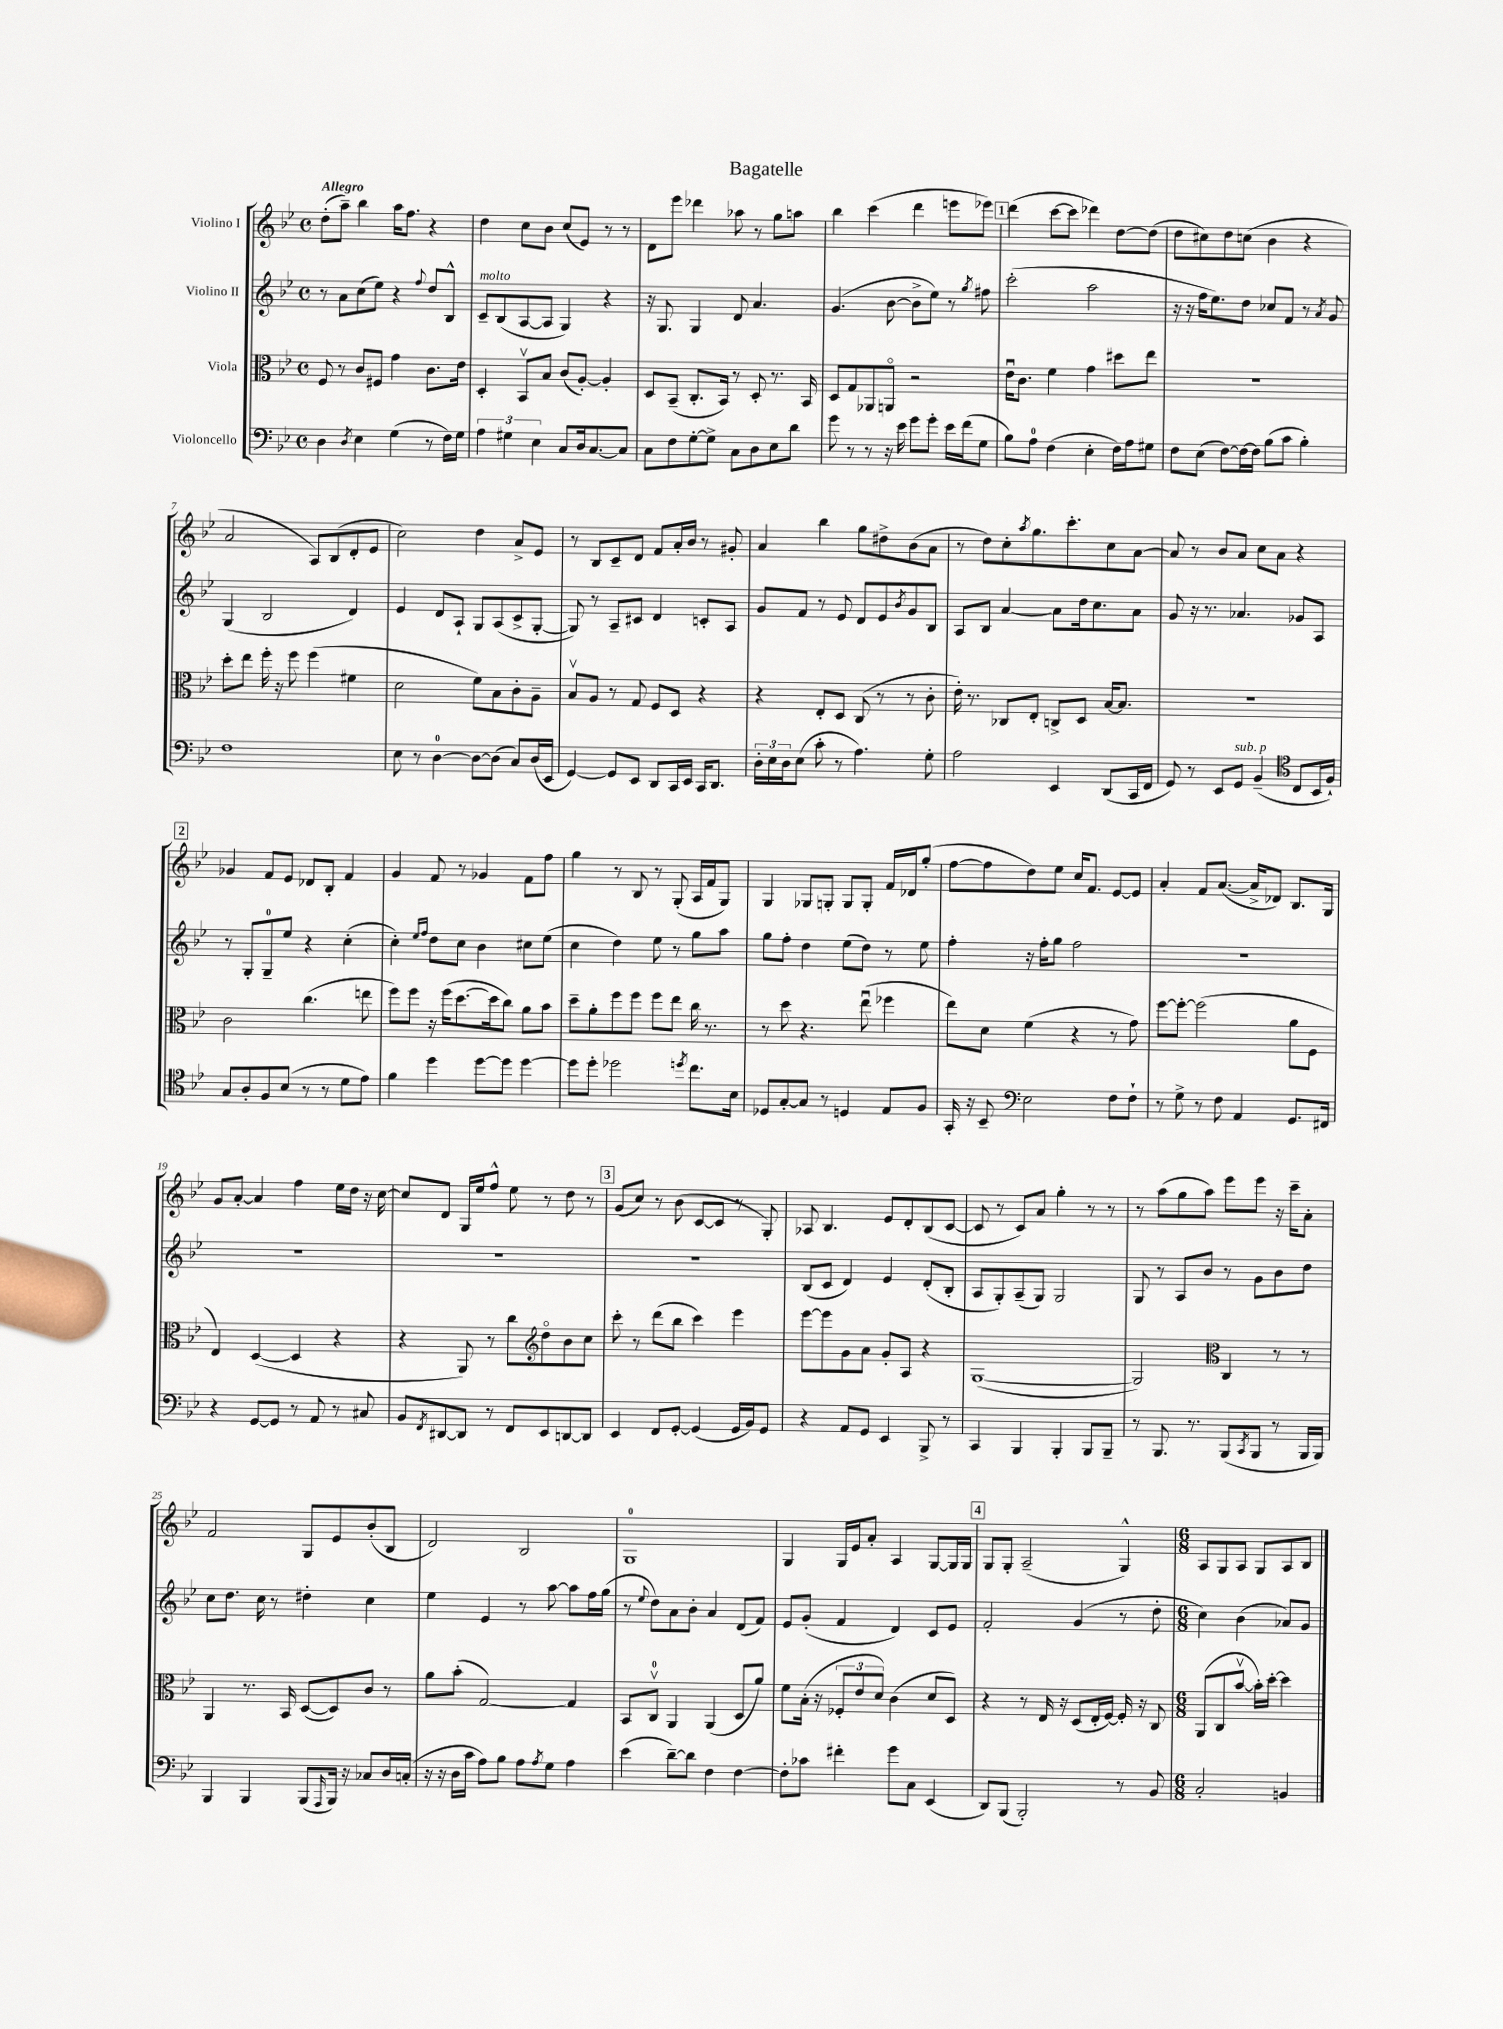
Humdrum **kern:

**kern	**kern	**kern	**kern
*part4	*part3	*part2	*part1
*staff4	*staff3	*staff2	*staff1
*I"Violoncello	*I"Viola	*I"Violino II	*I"Violino I
*clefF4	*clefC3	*clefG2	*clefG2
*k[b-e-]	*k[b-e-]	*k[b-e-]	*k[b-e-]
*M4/4	*M4/4	*M4/4	*M4/4
*met(c)	*met(c)	*met(c)	*met(c)
=1	=1	=1	=1
!	!	!	!LO:TX:a:B:t=Allegro
4D\	8F/	8r	(8dd'\L
.	8r	8a\L	8aa~\J)
8qD/	.	.	.
4E-\	8c/L	(8cc\	4bb-\
.	8F#X/J	8ee-\J)	.
(4G\	4g\	4r	16aa\KL
.	.	.	8.ff\J
.	.	8qqff/	.
8r	8.c\L	8dd/L	4r
16F\LL)	.	8B-^^/J	.
16G\JJ	16e-\Jk	.	.
=2	=2	=2	=2
!	!	!LO:TX:a:i:t=molto	!
6A\	4D'/	8c~/L	4dd\
.	.	(8B-/	.
6G#X\	.	.	.
.	8BB-v/L	[8A/	8cc\L
6E-\	.	.	.
.	8B-/J	8A/J]	8b-\J
8C/L	(8c/L	4G/)	(8cc/L
16D/k	[8A'/J)	.	8e-/J)
[8.C/	.	.	.
.	4A'/]	4r	8r
8C/J]	.	.	8r
=3	=3	=3	=3
8C\L	8D/L	16r	8d\L
.	.	8.G/	.
8F\	(8BB-~/J	.	8eee-\J
[8G'\	8.C'/L	4G/	4ddd-X\
8G^\J]	.	.	.
.	16BB-/Jk)	.	.
8C\L	8r	8d/	8aa-X\
8D\	8D'/	4.a/	8r
8E-\	8.r	.	8gg\L
8d\J	.	.	8aan\J
.	16BB-/	.	.
=4	=4	=4	=4
8g\	8D/L	(4.g/	4bb-\
8r	8G/	.	.
8r	8AA-X/	.	(4ccc\
16r	8AAn/J	[8b-\	.
16e-\	.	.	.
8g\L	2r	8b-^\L]	4ddd\
8g'\J	.	8ee-\J)	.
16e-\LL	.	8r	8eeen\L
(16f\J	.	.	.
.	.	8qgg/	.
8G\J	.	8ff#X\	8eee-X\J)
!!LO:REH:place=s1:t=1
=5	=5	=5	=5
8B-\L)	16e-u\KL	(2ccc'\	(4ddd\
.	8.c\J	.	.
8A\J	.	.	.
(4F\	4f\	.	[8ccc\L
.	.	.	8ccc\J]
4E-'\	4g\	2aa\	4ddd-X\)
16F\LL)	8dd#X\L	.	[8dd\L
16A\J	.	.	.
8G#X\J	8ee-\J	.	(8dd\J]
=6	=6	=6	=6
8F\L	1r	16r	8dd\L
.	.	16r	.
(8E-\J	.	16ff\KL	8cc#X\)
.	.	8.ee-\)	.
[8F\L)	.	.	8dd\
16F\L_	.	8dd\J	(8ccn\J
16F\JJ]	.	.	.
(8B-\L	.	8cc-X/L	4b-\
8c\J	.	8f/J	.
4B-'\)	.	8r	4r
.	.	8qa/	.
.	.	8g/	.
!!LO:LB:g=z
=7	=7	=7	=7
1F	8dd'\L	(4G/	2a/
.	8ee-\J	.	.
.	16ff'\	2B-/	.
.	16r	.	.
.	8ff\	.	.
.	(4ff\	.	8A/L)
.	.	.	(8B-/
.	4f#X\	4d/)	8d'/
.	.	.	8e-/J
=8	=8	=8	=8
8E-\	2d\	4e-/	2cc\)
8r	.	.	.
[4D\	.	8d/L	.
.	.	8A`/J	.
8D\L_	8f\L)	8G/L	4dd\
(8D\J]	8B-\	(8A/	.
8C/L)	8c'\	8c^/	8a^/L
(16D/L	8A~\J	[8G'/J	8e-/J
16EE-/JJ	.	.	.
=9	=9	=9	=9
[4GG/)	8B-v/L	8G/])	8r
.	8A/J	8r	8B-/L
8GG/L]	8r	8A~/L	8c~/
8EE-/J	8G/	8c#X/J	8d/J
8DD/L	8F/L	4d/	8f/L
16CC/L	8D/J	.	16a'/L
16EE-/JJ	.	.	16b-/JJ
16CC/KL	4r	8cn'/L	8r
8.DD/J	.	.	.
.	.	8A/J	8g#X'/
=10	=10	=10	=10
24D'\LL	4r	8g/L	4a/
24E-\	.	.	.
24D\J	.	.	.
(8E-\J	.	8f/J	.
8c'\	8E-'/L	8r	4bb-\
8r	8D/J	8e-/	.
4.A\)	(8C/	8d/L	8gg\L
.	8r	8e-/	8dd#X^\
.	.	8qb-/	.
.	8r	8g/	(8b-\
8G'\	8c'\	8B-/J	8a\J
=11	=11	=11	=11
2A\	16e-'\)	8A/L	8r
.	8.r	.	.
.	.	8B-/J	8dd\L)
.	8C-X/L	[4a/	8cc'\
.	.	.	8qaa/
.	8E-'/J	.	8.gg\
4EE-/	8Cn^/L	8a\L]	.
.	.	.	8.ccc'\
.	8D/J	16dd\k	.
.	.	8.cc\	.
(8DD/L	[16B-/KL	.	8cc\
.	8.B-/J]	.	.
16CC/L	.	8a\J	[8a\J
16FF/JJ	.	.	.
=12	=12	=12	=12
8GG/)	1r	8g/	8a/]
8r	.	16r	8r
.	.	8.r	.
8EE-/L	.	.	8b-/L
!LO:TX:a:i:t=sub. p	!	!	!
8GG/J	.	4.a-X/	8a/J
(4BB-~/	.	.	8cc\L
.	.	.	8a\J
*clefC4	*	*	*
8C/L	.	8g-X/L	4r
16BB-/L	.	8A/J	.
16F`/JJ)	.	.	.
!!LO:LB:g=z
!!LO:REH:place=s1:t=2
=13	=13	=13	=13
8G/L	2c\	8r	4g-X/
8A'/	.	8G'/L	.
8F/	.	8G~/	8f/L
(8B-/J	.	8ee-/J	8e-/J
8r	(4.cc\	4r	8d-X/L
8r	.	.	8B-'/J
8d\L	.	(4cc'\	4f/
8e-\J)	8een\	.	.
=14	=14	=14	=14
4f\	8ff\L)	4cc'\)	4g/
.	8ff\J	.	.
.	.	16qqee-/LL	.
.	.	16qqff/JJ	.
4dd\	16r	8dd\L	8f/
.	(16ff\KL	.	.
.	[8.dd\	8cc\J	8r
[8dd\L	.	4b-\	4g-X/
.	16dd\k]	.	.
8dd\J]	8cc\J)	.	.
[4dd\	8a\L	8cc#X\L	8f\L
.	8b-\J	(8ee-\J	8ff\J
=15	=15	=15	=15
8dd\L]	8dd~\L	4cc\	4gg\
8dd'\J	8a'\	.	.
2dd-X\	8ff\	4dd\)	8r
.	8ff\J	.	8B-/
.	8ff\L	8ee-\	8r
.	8ee-\J	8r	(8G'/
8qddn/	.	.	.
8.cc\L	16cc\	8gg\L	16A/LL
.	8.r	.	16f/J
.	.	8aa\J	8G/J)
16B-\Jk	.	.	.
=16	=16	=16	=16
8D-X/L	8r	8gg\L	4G/
[8G'/	8dd\	8ff'\J	.
8G/J]	4.r	4dd\	8G-X/L
8r	.	.	8Gn'/J
4Dn/	.	(8ee-\L	8G/L
.	(8ee-u\	8dd\J)	8G'/J
8E-/L	4ff-X\	8r	16f/LL
.	.	.	16d-X/J
8F/J	.	8ee-\	(8gg'/J
=17	=17	=17	=17
16GG'/	8ee-\L)	4ff'\	[8ff\L
16r	.	.	.
8BB-~/	8d\J	.	8ff\]
*clefF4	*	*	*
2E-\	(4f\	16r	8dd\)
.	.	16ff'\KL	.
.	.	8gg\J	8ee-\J
.	4r	2ff\	16cc/KL
.	.	.	8.f/J
8F\L	8r	.	[8e-/L
8F`\J	8g\)	.	8e-/J]
=18	=18	=18	=18
8r	[8ff\L	1r	4a'/
8G^\	8ff'\J_	.	.
8r	(2ff\]	.	8f/L
8F\	.	.	([8.a/J
4AA/	.	.	.
.	.	.	16a^/KL]
.	.	.	8d-X/J)
8.GG/L	8a\L	.	8.B-/L
.	8F\J	.	.
16FF#X/Jk	.	.	16G/Jk
!!LO:LB:g=z
=19	=19	=19	=19
4r	4E-/)	1r	8g/L
.	.	.	[8a'/J
[8GG/L	([4D/	.	4a/]
8GG/J]	.	.	.
8r	4D/]	.	4ff\
8AA/	.	.	.
8r	4r	.	16ee-\LL
.	.	.	16dd\JJ
8C#X/	.	.	16r
.	.	.	[16cc\
=20	=20	=20	=20
8BB-/L	4r	1r	8cc/L]
8qFF/	.	.	.
[8DD#X/	.	.	8d/J
8DD#/J]	8AA/)	.	16G/LL
.	.	.	16ee-/J
8r	8r	.	8ff^^/J
8FF/L	8cc\L	.	8ee-\
8EE-/	8dd\	.	8r
[8DDn/	8b-\	.	8dd\
8DD/J]	8cc\J	.	8r
!!LO:REH:place=s1:t=3
=21	=21	=21	=21
*	*clefG2	*	*
4EE-/	8ccc'\	1r	(8g/L
.	8r	.	8cc/J)
8FF/L	(8ddd\L	.	8r
[8GG'/J	8bb-\J	.	(8b-\
(4GG/]	4ccc\)	.	[8c/L
.	.	.	8c/J]
16GG/LL	4eee-\	.	8r
16BB-/J)	.	.	.
8GG/J	.	.	8G'/)
=22	=22	=22	=22
4r	[8eee-\L	(8B-/L	8A-X/
.	8eee-\]	8c/J	4.B-/
8AA/L	8g\	4d/)	.
8GG/J	8a\J	.	.
4EE-/	8g'/L	4e-/	8e-/L
.	8A/J	.	8d'/
8BBB-^/	4r	(8d'/L	(8B-/
8r	.	8B-'/J	[8c/J
=23	=23	=23	=23
4CC/	([1G	8A/L	8c/]
.	.	8G'/)	8r
4BBB-/	.	(8A~/	8c/L)
.	.	8G/J)	8a/J
4BBB-'/	.	2G/	4gg'\
8BBB-/L	.	.	8r
8BBB-~/J	.	.	8r
=24	=24	=24	=24
8r	2G/])	8G/	8r
8.BBB-/	.	8r	(8aa\L
.	.	8A/L	8gg\
8.r	.	.	.
.	.	8b-/J	8aa\J)
*	*clefC3	*	*
(8BBB-/L	4C/	8r	8eee-\L
8qCC/	.	.	.
8BBB-/J	.	8g\L	8eee-\J
8r	8r	8b-\	16r
.	.	.	16ccc~\KL
16BBB-/LL	8r	8dd\J	8a'\J
16BBB-/JJ)	.	.	.
!!LO:LB:g=z
=25	=25	=25	=25
4BBB-/	4AA/	8cc\L	2f/
.	.	8.dd\J	.
4BBB-/	8.r	.	.
.	.	16cc\	.
.	.	8r	.
.	16BB-/	.	.
(8BBB-/L	([8D/L	4dd#X'\	8G/L
16qqAAA/	.	.	.
16BBB-/Jk)	8D/])	.	8e-/
16r	.	.	.
8C-X/L	8c/J	4cc\	(8b-'/
16D/L	8r	.	8B-/J
(16Cn'/JJ	.	.	.
=26	=26	=26	=26
16r	8a\L	4ee-\	2d/)
16r	.	.	.
16D\LL	(8b-'\J	.	.
16c\JJ	.	.	.
8A\L)	[2G/)	4e-/	.
8B-\J	.	.	.
8A\L	.	8r	2B-/
8qA/	.	.	.
8G\J	.	[8aa\	.
4A\	4G/]	8aa\L]	.
.	.	16ff\L	.
.	.	(16gg\JJ	.
=27	=27	=27	=27
(4e-\	8BB-/L	8r	1G
.	.	8qqee-/	.
.	8Cv/J	8dd\L)	.
[8d~\L)	4AA/	8a\	.
8d\J]	.	8b-'\J	.
4F\	(4AA/	4a/	.
[4F\	8D/L	(8d/L	.
.	8a/J)	8f/J)	.
=28	=28	=28	=28
8F'\L]	8f\L	8e-/L	4G/
8c-X\J	(16B-'\Jk	(8g'/J	.
.	16r	.	.
4f#X'\	12F-X'/L	4f/	16G/LL
.	.	.	16e-/J
.	12e-/	.	.
.	.	.	8a'/J
.	12d/J)	.	.
8g\L	(4c\	4d/)	4A/
8C\J	.	.	.
(4EE-/	8d/L	8c/L	[8G/L
.	8D/J)	8e-/J	16G/L]
.	.	.	16G/JJ
!!LO:REH:place=s1:t=4
=29	=29	=29	=29
8DD/L)	4r	2f'/	8G/L
(8BBB-/J	.	.	8G'/J
2BBB-'/)	8r	.	(2A~/
.	16E-/	.	.
.	16r	.	.
.	(8D/L	(4g/	.
.	16E-'/L	.	.
.	[16F/JJ)	.	.
8r	16F'/]	8r	4G^^/)
.	16r	.	.
8BB-/	8C/	8dd'\	.
=30	=30	=30	=30
*M6/8	*M6/8	*M6/8	*M6/8
2C'/	(8AA/L	4cc\)	8A/L
.	8C/	.	8G/
.	[8b-v/J	(4b-\	8A/J
.	16b-'\LL])	.	8G/L
.	[16dd'\JJ	.	.
4BBn/	4dd\]	8a-X/L)	8A/
.	.	8g/J	8B-/J
==	==	==	==
*-	*-	*-	*-
